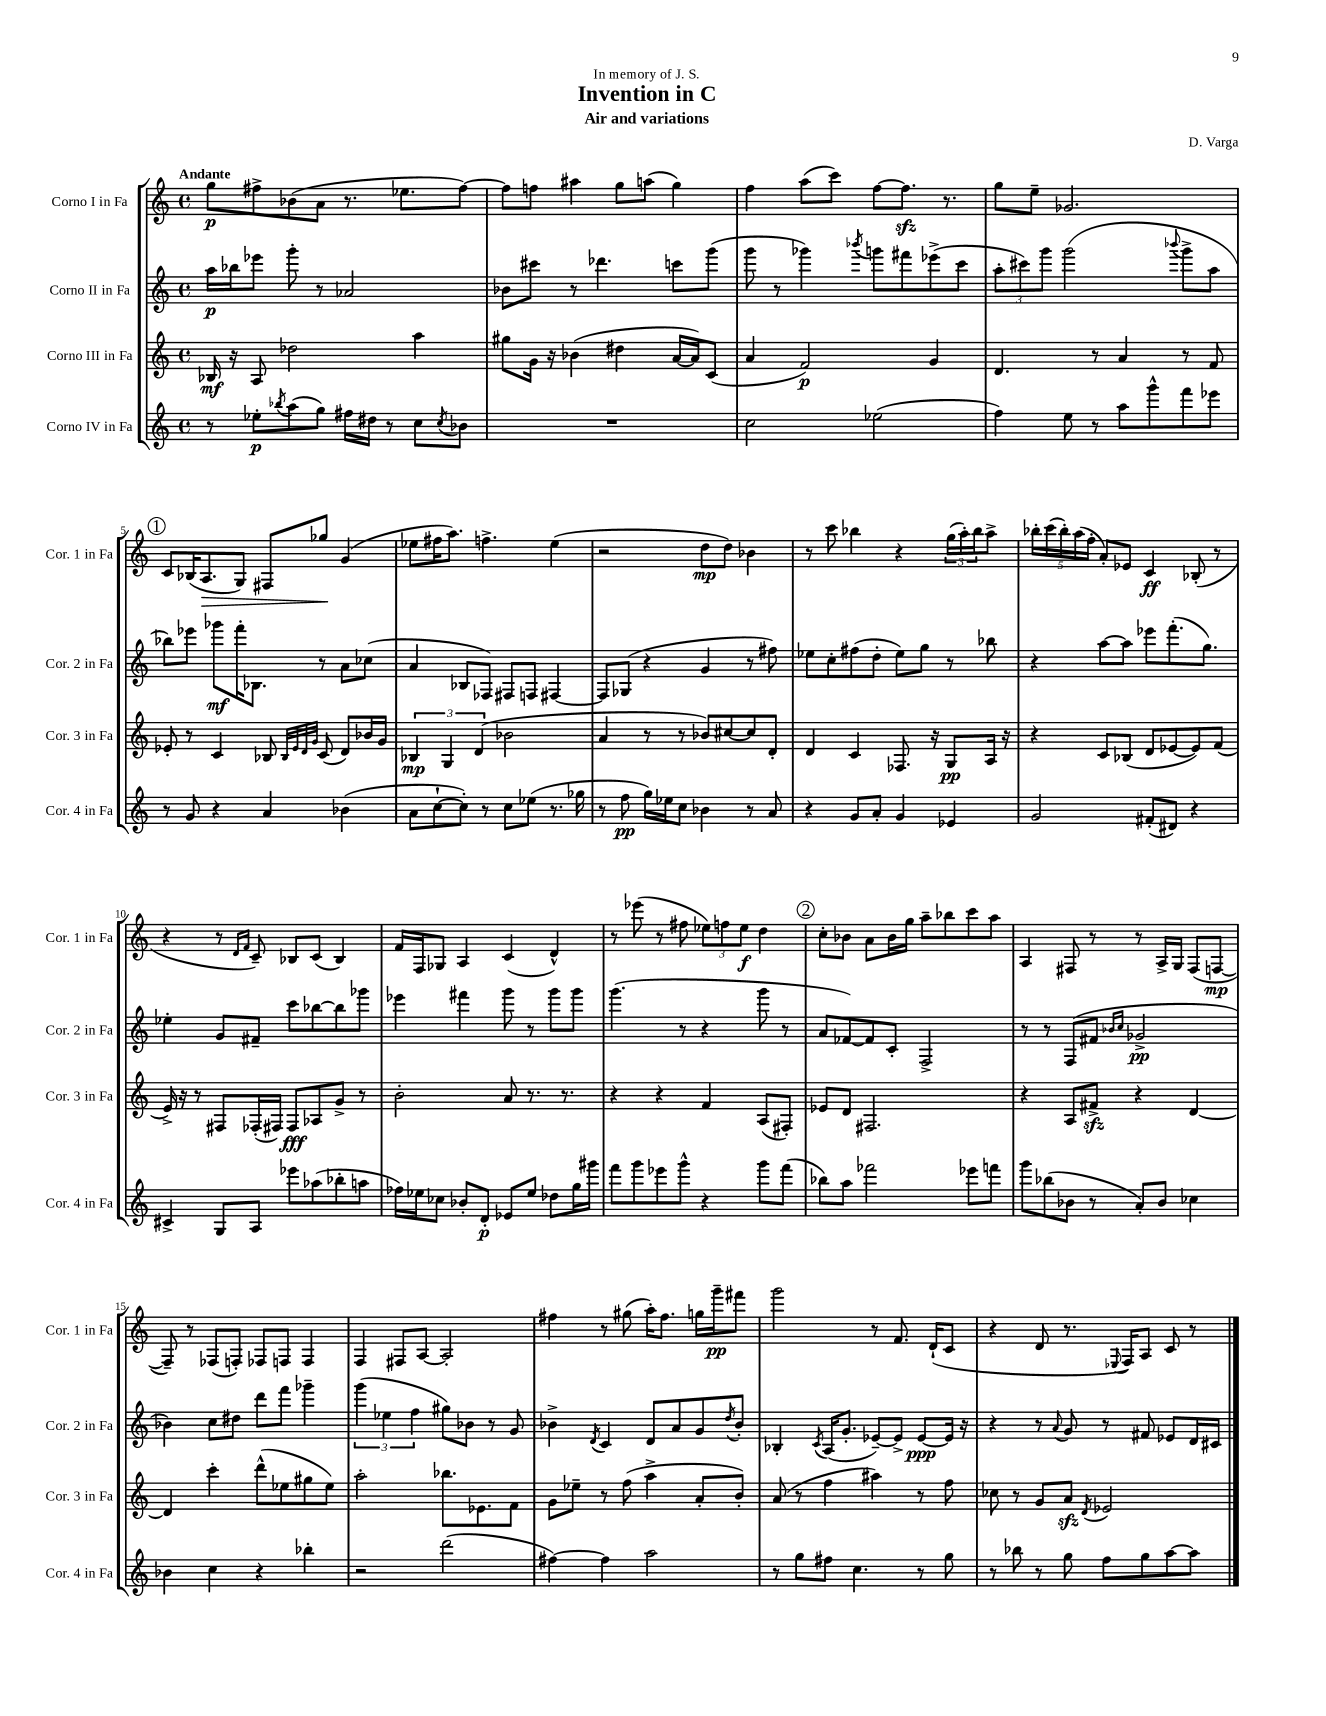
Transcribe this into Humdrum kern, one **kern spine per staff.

**kern	**dynam	**kern	**dynam	**kern	**dynam	**kern	**dynam
*part4	*part4	*part3	*part3	*part2	*part2	*part1	*part1
*staff4	*staff4	*staff3	*staff3	*staff2	*staff2	*staff1	*staff1
*I"Corno IV in Fa	*	*I"Corno III in Fa	*	*I"Corno II in Fa	*	*I"Corno I in Fa	*
*I'Cor. 4 in Fa	*	*I'Cor. 3 in Fa	*	*I'Cor. 2 in Fa	*	*I'Cor. 1 in Fa	*
*clefG2	*	*clefG2	*	*clefG2	*	*clefG2	*
*k[]	*	*k[]	*	*k[]	*	*k[]	*
*M4/4	*	*M4/4	*	*M4/4	*	*M4/4	*
*met(c)	*	*met(c)	*	*met(c)	*	*met(c)	*
=1	=1	=1	=1	=1	=1	=1	=1
!	!	!	!	!	!	!LO:TX:a:B:t=Andante	!
8r	.	16B-X/	mf	16aa\LL	p	8gg\L	p
.	.	16r	.	16bb-X\J	.	.	.
8ee-X'\L	p	8A/	.	8eee-X\J	.	8ff#X^\	.
8qbb-X/	.	.	.	.	.	.	.
(8aa\	.	2dd-X\	.	8ggg'\	.	(8b-X\	.
8gg\J)	.	.	.	8r	.	8a\J	.
16ff#X\LL	.	.	.	2a-X/	.	8.r	.
16dd#X\JJ	.	.	.	.	.	.	.
8r	.	.	.	.	.	.	.
.	.	.	.	.	.	8.ee-X\L	.
8cc\L	.	4aa\	.	.	.	.	.
8qcc/	.	.	.	.	.	.	.
8b-X\J	.	.	.	.	.	[8ff#\J)	.
=2	=2	=2	=2	=2	=2	=2	=2
1r	.	8gg#X\L	.	8b-X\L	.	8ff#\L]	.
.	.	16g\Jk	.	8ccc#X\J	.	8ffn\J	.
.	.	16r	.	.	.	.	.
.	.	(4b-X\	.	8r	.	4aa#X\	.
.	.	.	.	4.ddd-X\	.	.	.
.	.	4dd#X\	.	.	.	8gg\L	.
.	.	.	.	.	.	(8aan\J	.
.	.	[16a/LL	.	8cccn\L	.	4gg\)	.
.	.	16a/J])	.	.	.	.	.
.	.	(8c/J	.	(8ggg\J	.	.	.
=3	=3	=3	=3	=3	=3	=3	=3
2cc\	.	4a/	.	8ggg\	.	4ff\	.
.	.	.	.	8r	.	.	.
.	.	2f/)	p	4ggg-X\)	.	(8aa\L	.
.	.	.	.	.	.	8ccc\J)	.
.	.	.	.	8qbbb-X/	.	.	.
(2ee-X\	.	.	.	8gggn\L	.	[8ff\L	.
.	.	.	.	8fff#X\	.	8.ffzz\J]	.
.	.	4g/	.	(8eee-X^\	.	.	.
.	.	.	.	.	.	8.r	.
.	.	.	.	8ccc\J	.	.	.
=4	=4	=4	=4	=4	=4	=4	=4
4ff\)	.	4.d/	.	12aa'\L	.	8gg\L	.
.	.	.	.	12ccc#X\)	.	.	.
.	.	.	.	.	.	8ee~\J	.
.	.	.	.	12ggg\J	.	.	.
8ee\	.	.	.	(2ggg\	.	2.g-X/	.
8r	.	8r	.	.	.	.	.
8aa\L	.	4a/	.	.	.	.	.
8ggg^^\	.	.	.	.	.	.	.
.	.	.	.	8qqbbb-X/	.	.	.
8fff\	.	8r	.	8ggg^\L	.	.	.
8eee-X\J	.	8f/	.	8aa\J	.	.	.
!!LO:LB:g=z
!!LO:REH:place=s1:t=1
=5	=5	=5	=5	=5	=5	=5	=5
8r	.	8e-X'/	.	8bb-X\L)	.	8c/L	.
8g/	.	8r	.	8eee-X\J	.	(16B-X/K	.
!	!	!	!	!	!	!	!LO:HP:b
.	.	.	.	.	.	8.A/	>
4r	.	4c/	.	8ggg-X\L	mf	.	.
.	.	.	.	16fff'\K	.	8G/J)	.
.	.	.	.	8.B-X\J	.	.	.
4a/	.	8B-X/	.	.	.	8F#X/L	.
.	.	32qqB-/LLL	.	.	.	.	.
.	.	32qqe-/	.	.	.	.	.
.	.	32qqd/	.	.	.	.	.
.	.	32qqg/JJJ	.	.	.	.	.
.	.	(8c/	.	8r	.	8gg-X/J	.
(4b-X\	.	8d/L)	.	8a\L	.	(4g/	]
.	.	16b-X/L	.	(8cc-X\J	.	.	.
.	.	16g/JJ	.	.	.	.	.
=6	=6	=6	=6	=6	=6	=6	=6
8a\L	.	6B-X/	mp	4a/	.	8ee-X\L	.
[8cc`\	.	.	.	.	.	16ff#X\K	.
.	.	6G/	.	.	.	.	.
.	.	.	.	.	.	8.aa\J)	.
8cc'\J])	.	.	.	8B-X/L	.	.	.
.	.	(6d/	.	.	.	.	.
8r	.	.	.	8F-X/J)	.	4.ffn^\	.
8cc\L	.	2b-X\	.	8F#X/L	.	.	.
(8ee-X\J	.	.	.	8Fn/J	.	.	.
8.r	.	.	.	[4F#X/	.	(4ee-\	.
16gg-X\	.	.	.	.	.	.	.
=7	=7	=7	=7	=7	=7	=7	=7
8r	.	4a/	.	8F#/L]	.	2r	.
8ff\	pp	.	.	(8G-X/J	.	.	.
16gg\LL)	.	8r	.	4r	.	.	.
16ee-X\J	.	.	.	.	.	.	.
8cc\J	.	8r	.	.	.	.	.
4b-X\	.	8b-X/L)	.	4g/	.	8dd\L	mp
.	.	[8cc#X/	.	.	.	8dd\J)	.
8r	.	8cc#/]	.	8r	.	4b-X\	.
8a/	.	8d'/J	.	8ff#X\)	.	.	.
=8	=8	=8	=8	=8	=8	=8	=8
4r	.	4d/	.	8ee-X\L	.	8r	.
.	.	.	.	8cc'\	.	8ccc\	.
8g/L	.	4c/	.	(8ff#X\	.	4bb-X\	.
8a'/J	.	.	.	8dd'\J	.	.	.
4g/	.	8.F-X/	.	8ee-\L)	.	4r	.
.	.	.	.	8gg\J	.	.	.
.	.	16r	.	.	.	.	.
4e-X/	.	8G/L	pp	8r	.	(24gg\LL	.
.	.	.	.	.	.	24aa'\)	.
.	.	.	.	.	.	24bb-\J	.
.	.	16A/Jk	.	8bb-X\	.	8aa^\J	.
.	.	16r	.	.	.	.	.
=9	=9	=9	=9	=9	=9	=9	=9
2g/	.	4r	.	4r	.	20bb-X'\LL	.
.	.	.	.	.	.	(20ccc\	.
.	.	.	.	.	.	20bb-'\)	.
.	.	.	.	.	.	(20aa\	.
.	.	.	.	.	.	20ff'\JJ	.
.	.	8c/L	.	[8aa\L	.	8a'/L)	.
.	.	(8B-X/J	.	8aa\J]	.	8e-X/J	.
(8f#X'/L	.	8d/L	.	8eee-X\L	.	4c/	ff
8d#X/J)	.	[8e-X/	.	(8.fff'\	.	.	.
4r	.	8e-/])	.	.	.	(8B-X'/	.
.	.	.	.	8.gg\J)	.	.	.
.	.	(8f/J	.	.	.	8r	.
!!LO:LB:g=z
=10	=10	=10	=10	=10	=10	=10	=10
4c#X^/	.	16e^/)	.	4ee-X'\	.	4r	.
.	.	16r	.	.	.	.	.
.	.	8r	.	.	.	.	.
8G/L	.	8F#X/L	.	8g/L	.	8r	.
.	.	.	.	.	.	16qqd/LL	.
.	.	.	.	.	.	16qqf/JJ	.
8A/J	.	(16F-X'/L	.	8f#X~/J	.	8c~/)	.
.	.	16F#X/JJ)	.	.	.	.	.
8eee-X\L	.	8F#/L	fff	8ccc\L	.	8B-X/L	.
(8aa-X\	.	8A-X/	.	[8bb-X\	.	(8c/J	.
8bb-X'\	.	8g^/J	.	8bb-\]	.	4B-/)	.
8aan\J	.	8r	.	8ggg-X\J	.	.	.
=11	=11	=11	=11	=11	=11	=11	=11
16ff-X\LL)	.	2b'\	.	4eee-X\	.	16f/LL	.
16ee-X\J	.	.	.	.	.	16F/J	.
8cc-X\J	.	.	.	.	.	8G-X/J	.
8b-X'/L	.	.	.	4fff#X\	.	4A/	.
8d'/J	p	.	.	.	.	.	.
8e-X/L	.	8a/	.	8ggg\	.	(4c/	.
8ee-/J	.	8.r	.	8r	.	.	.
8dd-X\L	.	.	.	8ggg\L	.	4d^^/)	.
.	.	8.r	.	.	.	.	.
16gg\L	.	.	.	8ggg\J	.	.	.
16ggg#X\JJ	.	.	.	.	.	.	.
=12	=12	=12	=12	=12	=12	=12	=12
8fff\L	.	4r	.	(4.ggg\	.	8r	.
8ggg\	.	.	.	.	.	(8eee-X\	.
8eee-X\	.	4r	.	.	.	8r	.
8ggg^^\J	.	.	.	8r	.	8ff#X\	.
4r	.	4f/	.	4r	.	12ee-X\L)	.
.	.	.	.	.	.	12ffn\	.
.	.	.	.	.	.	12ee-\J	f
8ggg\L	.	(8A/L	.	8ggg\	.	4dd\	.
(8fff\J	.	8F#X'/J)	.	8r	.	.	.
!!LO:REH:place=s1:t=2
=13	=13	=13	=13	=13	=13	=13	=13
8bb-X\L)	.	8e-X/L	.	8a/L	.	8cc'\L	.
8aa\J	.	8d/J	.	[8f-X/)	.	8b-X\J	.
2fff-X\	.	2.F#X/	.	8f-/]	.	8a\L	.
.	.	.	.	8c'/J	.	16b-\L	.
.	.	.	.	.	.	16gg\JJ	.
.	.	.	.	2F^/	.	8aa~\L	.
.	.	.	.	.	.	8bb-X\	.
8eee-X\L	.	.	.	.	.	8ccc\	.
8fffn\J	.	.	.	.	.	8aa\J	.
=14	=14	=14	=14	=14	=14	=14	=14
8ggg\L	.	4r	.	8r	.	4A/	.
(8bb-X\	.	.	.	8r	.	.	.
8b-X\J	.	8A/L	.	(8F/L	.	8F#X/	.
8r	.	8f#Xzz^/J	.	8f#X/J	.	8r	.
.	.	.	.	16qqb-X/LL	.	.	.
.	.	.	.	16qqcc/JJ	.	.	.
8a'/L)	.	4r	.	2g-X^/	pp	8r	.
8b-/J	.	.	.	.	.	16A^/LL	.
.	.	.	.	.	.	16G/JJ	.
4cc-X\	.	[4d/	.	.	.	(8F#/L	.
.	.	.	.	.	.	[8Fn/J	mp
!!LO:LB:g=z
=15	=15	=15	=15	=15	=15	=15	=15
4b-X\	.	4d/]	.	4b-X\)	.	8F~/])	.
.	.	.	.	.	.	8r	.
4cc\	.	4ccc'\	.	8cc\L	.	(8F-X/L	.
.	.	.	.	8dd#X\J	.	8Fn'/J)	.
4r	.	(8ddd^^\L	.	8ddd\L	.	8F-X/L	.
.	.	8ee-X\	.	8fff\J	.	8Fn/J	.
4bb-X'\	.	8gg#X\	.	4ggg-X~\	.	4F/	.
.	.	8ee-\J)	.	.	.	.	.
=16	=16	=16	=16	=16	=16	=16	=16
2r	.	2aa'\	.	(6ggg\	.	4F/	.
.	.	.	.	6ee-X\	.	.	.
.	.	.	.	.	.	8F#X/L	.
.	.	.	.	6ff\	.	.	.
.	.	.	.	.	.	[8A/J	.
(2ddd\	.	8.bb-X\L	.	8gg#X\L)	.	2A'/]	.
.	.	.	.	8b-X\J	.	.	.
.	.	8.e-X\	.	.	.	.	.
.	.	.	.	8r	.	.	.
.	.	8f\J	.	8g/	.	.	.
=17	=17	=17	=17	=17	=17	=17	=17
[4ff#X\)	.	8g\L	.	4b-X^\	.	4ff#X\	.
.	.	8ee-X~\J	.	.	.	.	.
.	.	.	.	8qd/	.	.	.
4ff#\]	.	8r	.	4c/	.	8r	.
.	.	(8ff\	.	.	.	(8gg#X\	.
2aa\	.	4aa^\	.	8d/L	.	16aa'\KL)	.
.	.	.	.	.	.	8.ff#\J	.
.	.	.	.	8a/	.	.	.
.	.	8a'/L	.	8g/	.	16ggn\LL	.
.	.	.	.	.	.	16ggg~\J	pp
.	.	.	.	8qdd/	.	.	.
.	.	8b'/J)	.	8b-'/J	.	8fff#X\J	.
=18	=18	=18	=18	=18	=18	=18	=18
8r	.	(8a/	.	4B-X'/	.	2ggg\	.
8gg\L	.	8r	.	.	.	.	.
.	.	.	.	8qc/	.	.	.
8ff#X\J	.	4ff\	.	(16A/KL	.	.	.
.	.	.	.	8.g'/J	.	.	.
4.cc\	.	.	.	.	.	.	.
.	.	4aa#X\)	.	[8e-X~/L)	.	8r	.
.	.	.	.	8e-^/J]	.	8.f/	.
8r	.	8r	.	[8e-/L	ppp	.	.
.	.	.	.	.	.	(16d`/KL	.
8gg\	.	8ff\	.	16e-/Jk]	.	8c/J	.
.	.	.	.	16r	.	.	.
=19	=19	=19	=19	=19	=19	=19	=19
8r	.	8cc-X\	.	4r	.	4r	.
8bb-X\	.	8r	.	.	.	.	.
8r	.	8g/L	.	8r	.	8d/	.
.	.	.	.	8qqa/	.	.	.
8gg\	.	8azz/J	.	8g/	.	8.r	.
.	.	8qd/	.	.	.	.	.
8ff\L	.	2e-X/	.	8r	.	.	.
.	.	.	.	.	.	8qqE-X/	.
.	.	.	.	.	.	16F/KL)	.
8gg\	.	.	.	8f#X/	.	8A/J	.
[8aa\	.	.	.	8e-X/L	.	8c/	.
8aa\J]	.	.	.	16d/L	.	8r	.
.	.	.	.	16c#X/JJ	.	.	.
==	==	==	==	==	==	==	==
*-	*-	*-	*-	*-	*-	*-	*-
